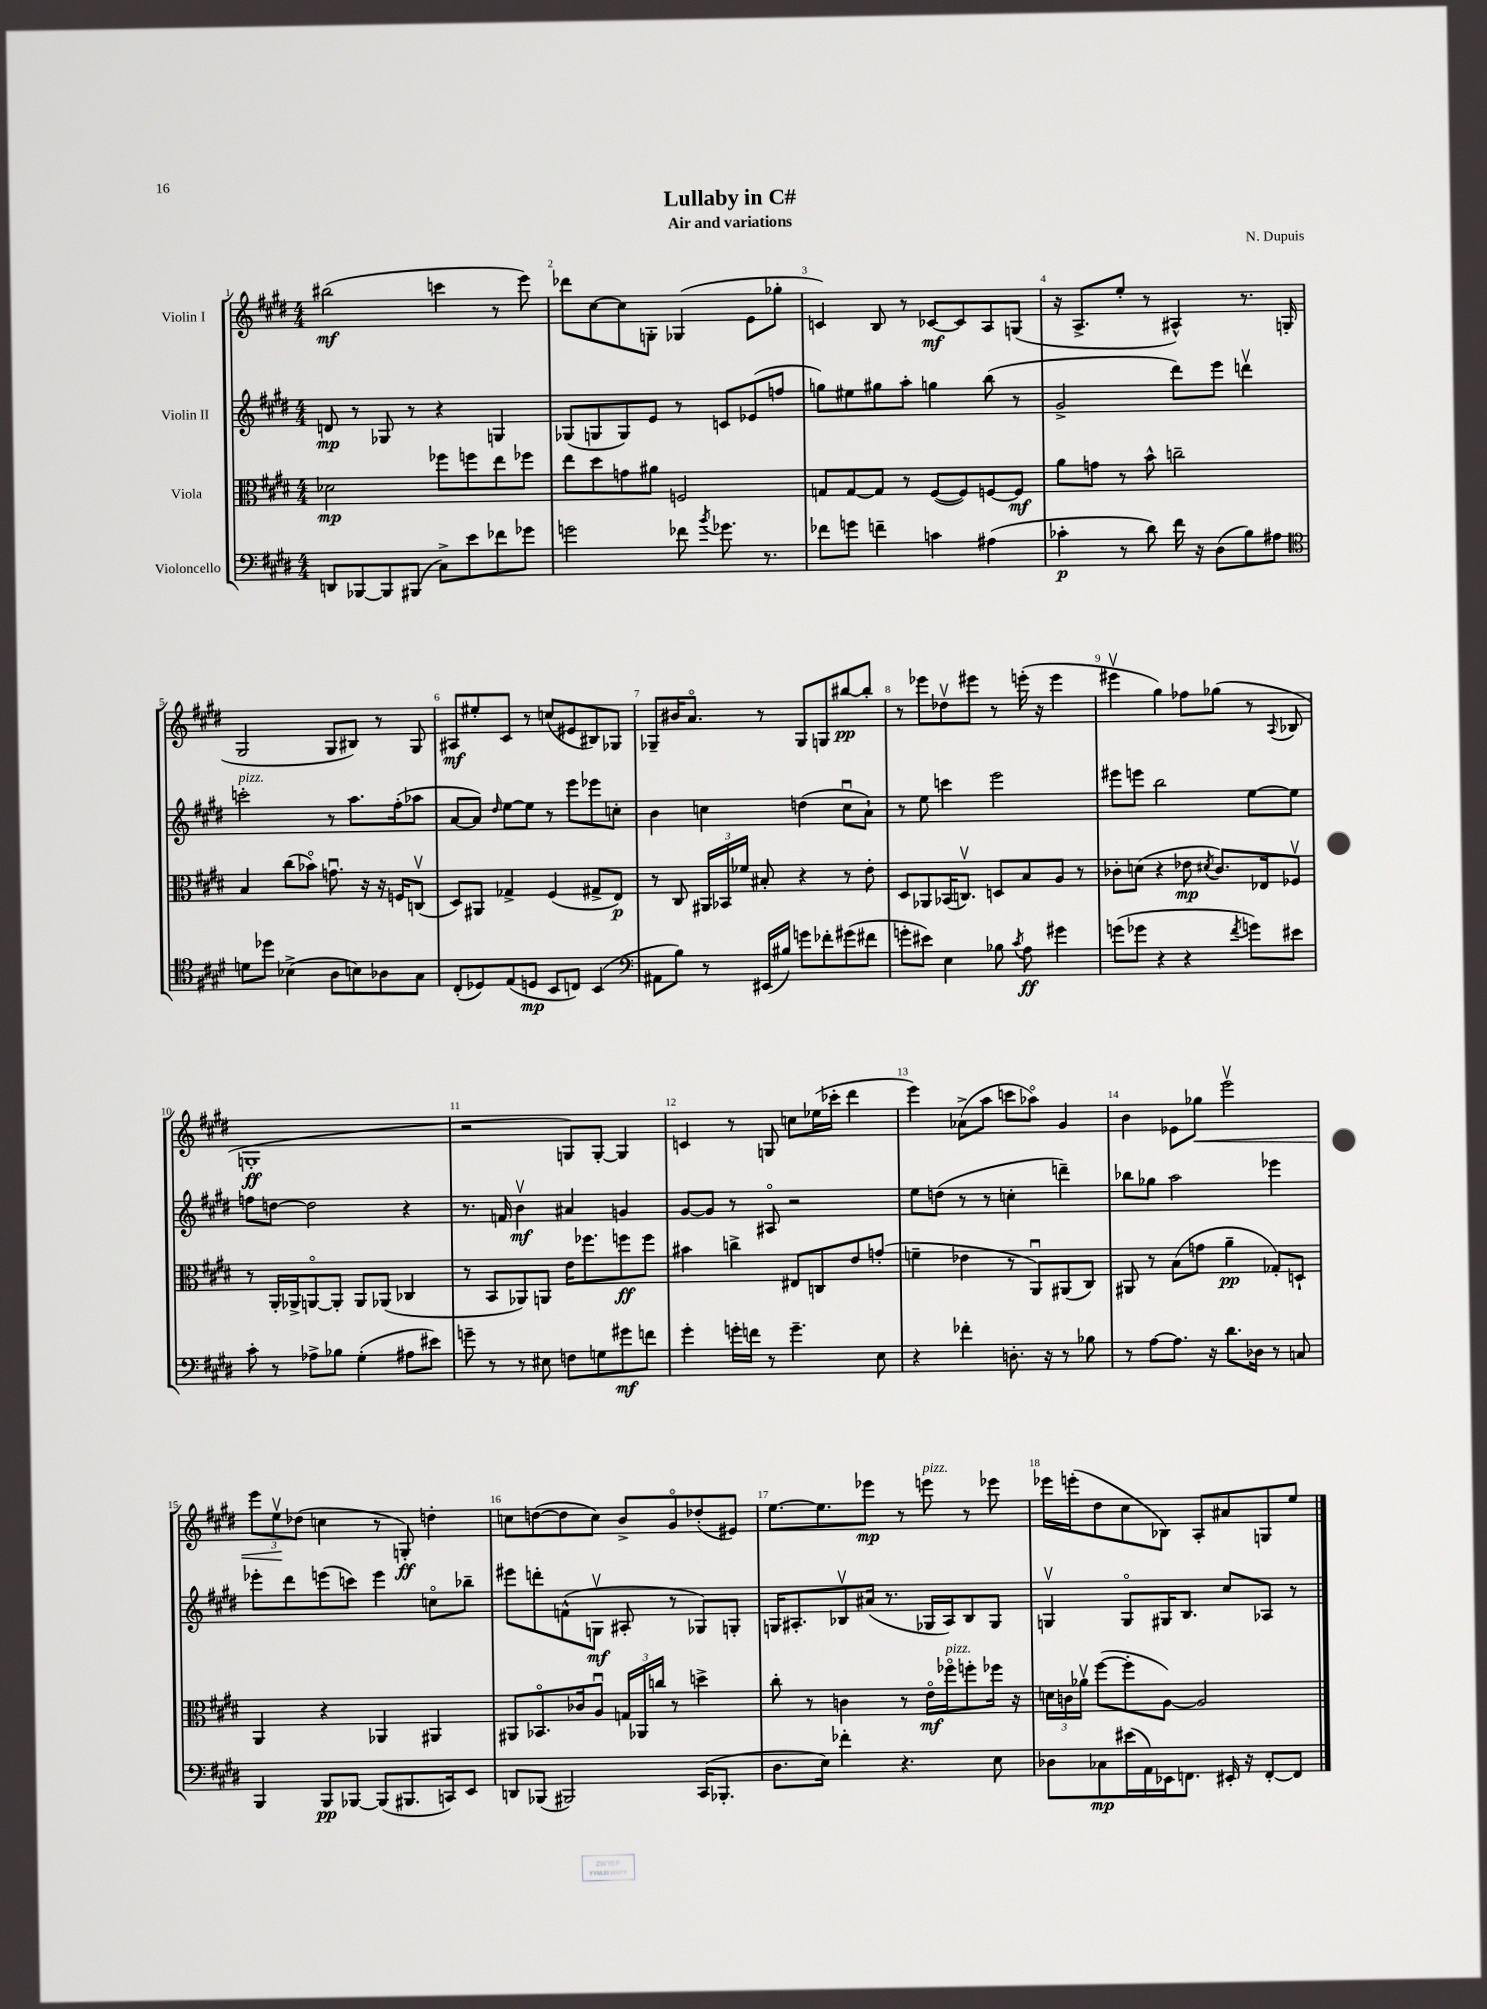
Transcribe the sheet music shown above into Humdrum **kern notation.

**kern	**kern	**kern	**kern
*staff4	*staff3	*staff2	*staff1
*clefF4	*clefC3	*clefG2	*clefG2
*k[f#c#g#d#]	*k[f#c#g#d#]	*k[f#c#g#d#]	*k[f#c#g#d#]
*M4/4	*M4/4	*M4/4	*M4/4
8DD	2d-	8d	(2bb#
[8BBB-	.	8r	.
8BBB-]	.	8G-	.
(8BBB#	.	8r	.
8C#^)	8ff-	4r	4ccc
8e	8ff	.	.
8f-	8ee	4G	8r
8g-	8ff-	.	8eee)
=	=	=	=
2g	8ee	(8G-	8ddd-
.	8dd#	8G	[8cc#
.	8g	8G)	8cc#]
.	8a#	8e	8G'
8f-	2F	8r	(4G-
8qb	.	.	.
8.g-	.	8c	.
.	.	(8e-	8e
8.r	.	.	.
.	.	8ff	8gg-'
=	=	=	=
8f-	8G	8gg)	4c)
8g	[8G	8ee#	.
4f~	8G]	8gg#	8B
.	8r	8aa'	8r
4c	([8F#	4gg	[8c-
.	8F#])	.	8c-]
(4A#	[8F	(8bb	8A
.	8F]	8r	(8G
=	=	=	=
4c-'	8a	2g#^	16r
.	.	.	8.A^
.	8g	.	.
8r	8r	.	8ee'
8d#)	8b^^	.	8r
16f#	2cc~	8ddd#)	4A#^^)
16r	.	.	.
(8D#	.	8eee	.
8B)	.	4dddv	8.r
8A#	.	.	.
.	.	.	(16G
=	=	=	=
*clefC4	*	*	*
8d	4B	2ccc'	2G#
8dd-	.	.	.
(4B-^	(8cc#	.	.
.	8b-o)	.	.
8A	8.gu	8r	8G#
8B)	.	8.aa	8B#)
.	16r	.	.
8A-	16r	.	8r
.	16F	(16ff#'	.
8G#	(8Cv	8aa-	8G#
=	=	=	=
(8C#'	8D#)	[8a	8A#
8D-)	8AA#	8a])	8ee#'
.	.	16qqdd#	.
(8E	4G-^	[8ee	8c#
8D	.	8ee]	8r
8BB	(4F#	8r	(8cc
8C)	.	8eee	8e#
(4BB	8G#^	8eee-	8B#)
.	8E)	8cc'	8G-
=	=	=	=
*clefF4	*	*	*
8AA#	8r	4b	8G-~
8B)	8C#	.	16b#
.	.	.	8.ao
8r	24AA#	4cc	.
.	24BB-	.	.
.	24f-	.	.
(16EE#	8B#'	.	8r
16B#)	.	.	.
8g	4r	(4dd	8G-
8f-'	.	.	8G
(8g#	8r	8ccu	[8bb#
8f#	8e'	8a`)	8bb#']
=	=	=	=
8g'	8D#	8r	8r
8e#)	8AA-	8ee	8eee-
4E	(16BB-	4ccc	8dd-v
.	8.Cv)	.	.
.	.	.	8eee#
8B-	8D	2eee	8r
8qc#	.	.	.
8A	8B	.	(16eee'
.	.	.	16r
4g#	8A	.	4eee
.	8r	.	.
=	=	=	=
(8g	8c-'	8eee#	4eee#v
8g-	(8d	8eee	.
4r	4r	2bb	4gg#)
4r	8e-	.	8ff-
.	8qd#	.	.
.	8.c-)	.	(8gg-
8qf#	.	.	.
8g)	.	[8ee	8r
.	16E-	.	.
.	.	.	8qqA
8e#	8F-v	8ee]	8B-
=	=	=	=
8c#'	8r	8ff	1G'
8r	16AA'	[8dd	.
.	16AA-^	.	.
8A-^	[8AAo	2dd]	.
8B-	8AA']	.	.
(4G#'	8AA	.	.
.	(8AA-	.	.
8A#	4C-	4r	.
8e#)	.	.	.
=	=	=	=
8g~	8r	8.r	2r
8r	8BB	.	.
.	.	16f	.
8r	8AA-)	4bv	.
8E#	8AA	.	.
8F	16e	4a#	8G)
.	8.ff-	.	.
8G	.	.	[8G'
8g#	8ff	4g	4G]
8f	8ff	.	.
=	=	=	=
4g#'	4b#	[8g#	4c
.	.	8g#]	.
16g'	4cc^	8r	8r
16f	.	.	.
8r	.	8A#o	8G
4.g~	8E#	2r	8cc
.	8C	.	(16ee-
.	.	.	16ccc-'
.	8e	.	4ddd#
8E	(8g'	.	.
=	=	=	=
4r	4f~	8ee	4eee)
.	.	(8dd	.
4f-'	4e-	8r	(8a-^
.	.	8r	8aa
8.D'	8r	4cc'	8ccc
.	8AAu)	.	8aa-o)
16r	.	.	.
8r	(8AA#	4ddd~)	4g#
8B-	8C#)	.	.
=	=	=	=
8r	8AA#	8bb-	4b
[8A	8r	8gg-	.
8.A]	(8B	2aa	8e-
.	8g	.	8gg-
16r	.	.	.
8.d#	4a~	.	2eeev
16D-	.	.	.
8r	8G-')	4eee-	.
8C	8D`	.	.
=	=	=	=
4BBB	4AA	8eee-'	12eee
.	.	.	12eev
.	.	8ddd#	.
.	.	.	(12dd-
8BBB	4r	(8eee	4cc
[8BBB-	.	8ccc)	.
(8BBB-]	4AA-	4eee	8r
8.BBB#	.	.	8G')
.	4AA#	8cco	4dd'
16CC)	.	.	.
8EE	.	8bb-~	.
=	=	=	=
8DD	8AA#	8eee#	8cc
(8BBB-	8.BB-o	8ddd'	([8dd
2BBB#)	.	(8f^^	8dd]
.	16c-	.	.
.	8Au	8Gv	8cc)
.	24G	8A#'	8b^
.	24AA-	.	.
.	24cc	.	.
.	8r	8r	8g#o
(16CC#	4dd^	8G-)	(8dd-'
8.BBB-'	.	.	.
.	.	8G'	8e#)
=	=	=	=
8.D#	8cc#'	16G	[8.ee
.	.	8.A#'	.
.	8r	.	.
16E)	.	.	8.ee]
4f-'	4c	8B-v	.
.	.	(16a#	8eee-
.	.	8.r	.
4.r	8r	.	8r
.	16eo	16G-	8eee
.	16ff-o	16A#)	.
.	8ff'	8B-	8r
8E	16ff-	8G-	8eee-
.	16r	.	.
=	=	=	=
8D-	24d	4Gv	16eee-
.	24c	.	.
.	.	.	(16eee'
.	24a-v	.	.
8C-	([8ff#	.	8dd#
(16e#	8ff#']	8Go	8cc#
16AA)	.	.	.
16EE-	[8A)	16G#	8B-)
8.FF	.	8.B	.
.	2A]	.	8A'
16EE#'	.	8cc#	8a#
16r	.	.	.
[8FF'	.	8A-	8G
8FF]	.	8r	8ee
==	==	==	==
*-	*-	*-	*-
